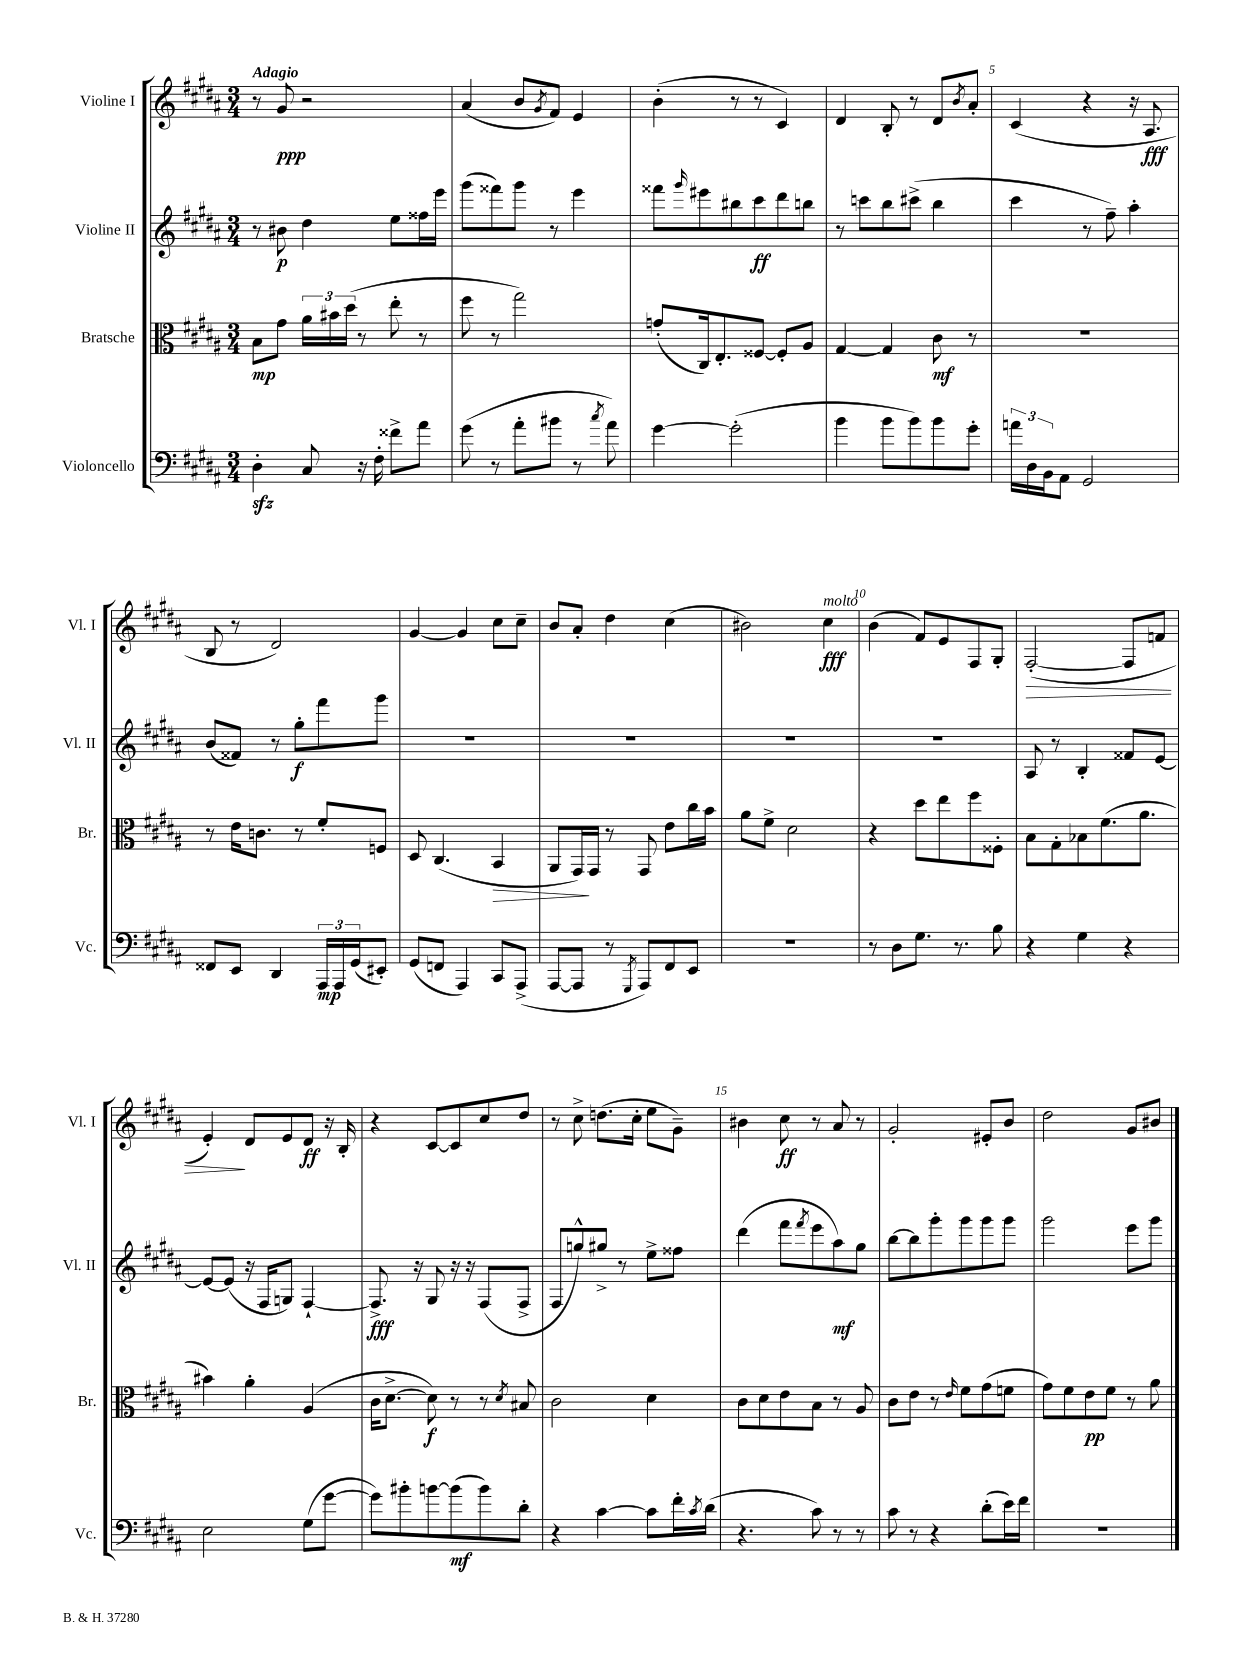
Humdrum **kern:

**kern	**dynam	**kern	**dynam	**kern	**dynam	**kern	**dynam
*part4	*part4	*part3	*part3	*part2	*part2	*part1	*part1
*staff4	*staff4	*staff3	*staff3	*staff2	*staff2	*staff1	*staff1
*I"Violoncello	*	*I"Bratsche	*	*I"Violine II	*	*I"Violine I	*
*I'Vc.	*	*I'Br.	*	*I'Vl. II	*	*I'Vl. I	*
*clefF4	*	*clefC3	*	*clefG2	*	*clefG2	*
*k[f#c#g#d#a#]	*	*k[f#c#g#d#a#]	*	*k[f#c#g#d#a#]	*	*k[f#c#g#d#a#]	*
*M3/4	*	*M3/4	*	*M3/4	*	*M3/4	*
=1	=1	=1	=1	=1	=1	=1	=1
!	!	!	!	!	!	!LO:TX:a:B:t=Adagio	!
4D#zz'\	.	8B\L	mp	8r	.	8r	.
.	.	8g#\J	.	8b#X\	p	8g#/	ppp
8C#/	.	24a#\LL	.	4dd#\	.	2r	.
.	.	24b#X\	.	.	.	.	.
.	.	(24dd#\JJ	.	.	.	.	.
16r	.	8r	.	.	.	.	.
16F#'\	.	.	.	.	.	.	.
8f##X^\L	.	8ee'\	.	8ee\L	.	.	.
8a#\J	.	8r	.	16ff##X\L	.	.	.
.	.	.	.	16eee\JJ	.	.	.
=2	=2	=2	=2	=2	=2	=2	=2
(8g#\	.	8ff#\	.	(8ggg#\L	.	(4a#/	.
8r	.	8r	.	8fff##X\)	.	.	.
8a#'\L	.	2gg#\)	.	8ggg#\J	.	8b/L	.
.	.	.	.	.	.	8qg#/	.
8b#X\J	.	.	.	8r	.	8f#/J)	.
8r	.	.	.	4eee\	.	4e/	.
8qcc#/	.	.	.	.	.	.	.
8a#\)	.	.	.	.	.	.	.
=3	=3	=3	=3	=3	=3	=3	=3
[4g#\	.	(8gn'/L	.	8fff##X\L	.	(4b'\	.
.	.	.	.	16qqggg#/	.	.	.
.	.	16C#/k)	.	8eee#X\	.	.	.
.	.	8.E'/	.	.	.	.	.
(2g#'\]	.	.	.	8bb#X\	.	8r	.
.	.	[8F##X/J	.	8ccc#\	ff	8r	.
.	.	8F##'/L]	.	8ddd#\	.	4c#/)	.
.	.	8A#/J	.	8bbn\J	.	.	.
=4	=4	=4	=4	=4	=4	=4	=4
4b\	.	[4G#/	.	8r	.	4d#/	.
.	.	.	.	8cccn\L	.	.	.
8b\L	.	4G#/]	.	8bb\	.	8B'/	.
8b\)	.	.	.	(8ccc#X^\J	.	8r	.
8b\	.	8c#\	mf	4bb\	.	8d#/L	.
.	.	.	.	.	.	8qb/	.
8g#'\J	.	8r	.	.	.	8a#'/J	.
=5	=5	=5	=5	=5	=5	=5	=5
24an\LL	.	2.r	.	4ccc#\	.	(4c#/	.
24D#\	.	.	.	.	.	.	.
24BB\J	.	.	.	.	.	.	.
8AA#\J	.	.	.	.	.	.	.
2GG#/	.	.	.	8r	.	4r	.
.	.	.	.	8ff#~\)	.	.	.
.	.	.	.	4aa#'\	.	16r	.
.	.	.	.	.	.	8.A#/	fff
!!LO:LB:g=z
=6	=6	=6	=6	=6	=6	=6	=6
8FF##X/L	.	8r	.	(8b/L	.	8B/	.
8EE/J	.	16e\KL	.	8f##X/J)	.	8r	.
.	.	8.cn\J	.	.	.	.	.
4DD#/	.	.	.	8r	.	2d#/)	.
.	.	8r	.	8gg#'\L	f	.	.
24AAA#/LL	mp	8f#'/L	.	8fff#\	.	.	.
24AAA#/	.	.	.	.	.	.	.
(24GG#/J	.	.	.	.	.	.	.
8EE#X'/J)	.	8Fn/J	.	8ggg#\J	.	.	.
=7	=7	=7	=7	=7	=7	=7	=7
(8GG#/L	.	8D#/	.	2.r	.	[4g#/	.
8FFn/J	.	(4.C#/	.	.	.	.	.
4AAA#/)	.	.	.	.	.	4g#/]	.
!	!	!	!LO:HP:b	!	!	!	!
8CC#/L	.	4BB/	>	.	.	8cc#\L	.
(8AAA#^/J	.	.	.	.	.	8cc#~\J	.
=8	=8	=8	=8	=8	=8	=8	=8
[8AAA#/L	.	8AA#/L	.	2.r	.	8b/L	.
8AAA#/J]	.	16GG#/L)	.	.	.	8a#'/J	.
.	.	16GG#/JJ	]	.	.	.	.
8r	.	8r	.	.	.	4dd#\	.
8qGGG#/	.	.	.	.	.	.	.
8AAA#/L)	.	8GG#/	.	.	.	.	.
8FF#/	.	8e\L	.	.	.	(4cc#\	.
8EE/J	.	16cc#\L	.	.	.	.	.
.	.	16b\JJ	.	.	.	.	.
=9	=9	=9	=9	=9	=9	=9	=9
2.r	.	8a#\L	.	2.r	.	2b#X\)	.
.	.	8f#^\J	.	.	.	.	.
.	.	2d#\	.	.	.	.	.
!	!	!	!	!	!	!LO:TX:a:i:t=molto	!
.	.	.	.	.	.	4cc#\	fff
=10	=10	=10	=10	=10	=10	=10	=10
8r	.	4r	.	2.r	.	(4b\	.
8D#\L	.	.	.	.	.	.	.
8.G#\J	.	8dd#\L	.	.	.	8f#/L)	.
.	.	8ee\	.	.	.	8e/	.
8.r	.	.	.	.	.	.	.
.	.	8ff#\	.	.	.	8F#/	.
8B\	.	8F##X'\J	.	.	.	8G#'/J	.
=11	=11	=11	=11	=11	=11	=11	=11
!	!	!	!	!	!	!	!LO:HP:b
4r	.	8B\L	.	8A#/	.	([2F#'/	>
.	.	8G#'\	.	8r	.	.	.
4G#\	.	8B-X\	.	4B'/	.	.	.
.	.	(8.f#\	.	.	.	.	.
4r	.	.	.	8f##X/L	.	8F#/L]	.
.	.	8.a#\J	.	.	.	.	.
.	.	.	.	[8e/J	.	8fn/J	.
!!LO:LB:g=z
=12	=12	=12	=12	=12	=12	=12	=12
2E\	.	4b#X\)	.	8e/L_	.	4e'/)	.
.	.	.	.	(8e/J]	.	.	.
.	.	4a#'\	.	16r	.	8d#/L	]
.	.	.	.	16F#/KL	.	.	.
.	.	.	.	8Gn/J)	.	8e/	.
(8G#\L	.	(4A#/	.	[4F#`/	.	8d#/J	ff
[8g#\J	.	.	.	.	.	16r	.
.	.	.	.	.	.	16B'/	.
=13	=13	=13	=13	=13	=13	=13	=13
8g#\L])	.	16c#\KL	.	8.F#^/]	fff	4r	.
.	.	[8.d#^\J	.	.	.	.	.
8b#X'\	.	.	.	.	.	.	.
.	.	.	.	16r	.	.	.
[8bn\	.	8d#\])	f	8G#/	.	[8c#/L	.
(8b\]	mf	8r	.	16r	.	8c#/]	.
.	.	.	.	16r	.	.	.
8b\)	.	8r	.	(8F#/L	.	8cc#/	.
.	.	8qd#/	.	.	.	.	.
8d#'\J	.	8B#X/	.	8F#^/J	.	8dd#/J	.
=14	=14	=14	=14	=14	=14	=14	=14
4r	.	2c#\	.	8F#/L	.	8r	.
.	.	.	.	8ggn^^/)	.	8cc#^\	.
[4c#\	.	.	.	8gg#X^/J	.	(8.ddn\L	.
.	.	.	.	8r	.	.	.
.	.	.	.	.	.	16cc#'\Jk	.
8c#\L]	.	4d#\	.	8ee^\L	.	8ee\L	.
16f#'\L	.	.	.	8ff##X\J	.	8g#~\J)	.
8qc#/	.	.	.	.	.	.	.
(16d#\JJ	.	.	.	.	.	.	.
=15	=15	=15	=15	=15	=15	=15	=15
4.r	.	8c#\L	.	(4ddd#\	.	4b#X\	.
.	.	8d#\	.	.	.	.	.
.	.	8e\	.	8fff#\L	.	8cc#\	ff
.	.	.	.	8qfff#/	.	.	.
8c#\)	.	8B\J	.	8eee\	.	8r	.
8r	.	8r	.	8aa#\)	mf	8a#/	.
8r	.	8A#/	.	8gg#\J	.	8r	.
=16	=16	=16	=16	=16	=16	=16	=16
8c#\	.	8c#\L	.	[8bb\L	.	2g#'/	.
8r	.	8e\J	.	8bb\]	.	.	.
4r	.	8r	.	8ggg#'\	.	.	.
.	.	16qqe/	.	.	.	.	.
.	.	8f#\L	.	8ggg#\	.	.	.
(8d#'\L	.	(8g#\	.	8ggg#\	.	8e#X'/L	.
16e\L)	.	8fn\J	.	8ggg#\J	.	8b/J	.
16f#\JJ	.	.	.	.	.	.	.
=17	=17	=17	=17	=17	=17	=17	=17
2.r	.	8g#\L)	.	2ggg#\	.	2dd#\	.
.	.	8f#\	.	.	.	.	.
.	.	8e\	pp	.	.	.	.
.	.	8f#\J	.	.	.	.	.
.	.	8r	.	8eee\L	.	8g#/L	.
.	.	8a#\	.	8ggg#\J	.	8b#X/J	.
==	==	==	==	==	==	==	==
*-	*-	*-	*-	*-	*-	*-	*-
